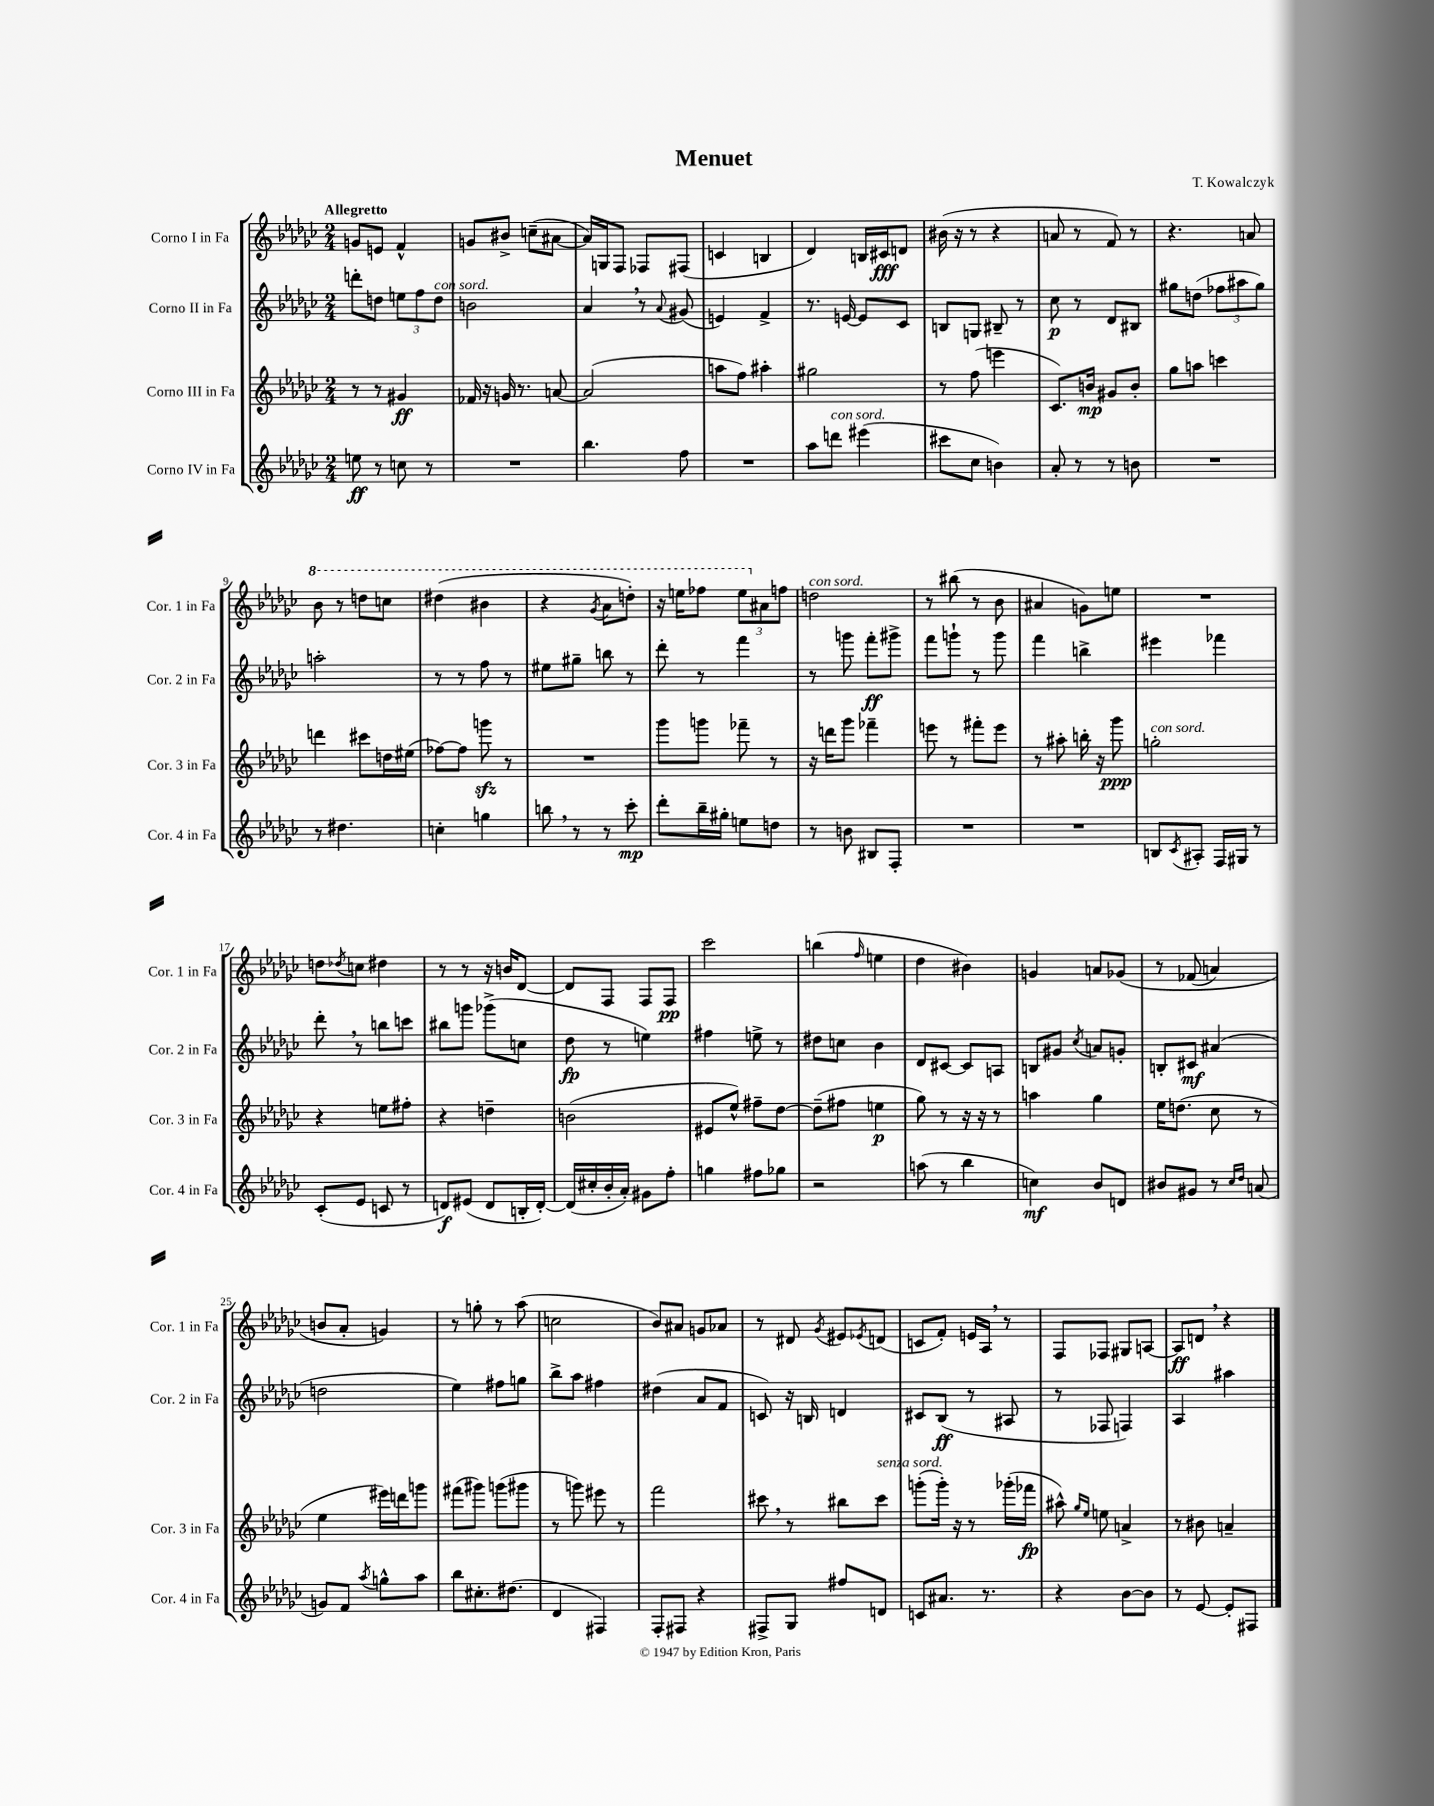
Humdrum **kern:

**kern	**kern	**kern	**kern
*staff4	*staff3	*staff2	*staff1
*clefG2	*clefG2	*clefG2	*clefG2
*k[b-e-a-d-g-c-]	*k[b-e-a-d-g-c-]	*k[b-e-a-d-g-c-]	*k[b-e-a-d-g-c-]
*M2/4	*M2/4	*M2/4	*M2/4
8ee	8r	8ddd'	8g
8r	8r	8dd	8e
8cc	4g#	12ee	4f^^
.	.	12ff	.
8r	.	.	.
.	.	12dd	.
=	=	=	=
2r	16f-	2b	8g
.	16r	.	.
.	16g	.	8b#^
.	8.r	.	.
.	.	.	(8cc~
.	[8a	.	[8a#
=	=	=	=
4.bb-	(2a]	4a-	16a#])
.	.	.	16G
.	.	.	8F
.	.	8r	8F-
.	.	8qqa-	.
8ff	.	(8g#	(8F#
=	=	=	=
2r	8aa	4e)	4c
.	8ff)	.	.
.	4aa#'	4f^	4B
=	=	=	=
8aa-	2gg#	8.r	4d-)
8ddd	.	.	.
.	.	[16e	.
(4eee#	.	8e]	16B
.	.	.	16c#
.	.	8c-	8d
=	=	=	=
8ccc#	8r	8B	(16b#
.	.	.	16r
8cc-	(8ff	8G	8r
4b)	4eee	8B#~	4r
.	.	8r	.
=	=	=	=
8a-'	8.c-)	8cc-	8a
8r	.	8r	8r
.	16b	.	.
8r	8g#	8d-	8f)
8b	8b'	8B#	8r
=	=	=	=
2r	8gg-	8gg#	4.r
.	8aa	(8dd	.
.	4ccc	12ff-	.
.	.	12aa#	.
.	.	.	8a
.	.	12gg#)	.
=	=	=	=
8r	4ddd	2aa'	8bb-
4.dd#	.	.	8r
.	8ccc#	.	8ddd
.	16dd	.	8ccc
.	(16ee#	.	.
=	=	=	=
4cc'	[8ff-)	8r	(4ddd#
.	8ff-]	8r	.
4gg	8ggg	8ff	4bb#
.	8r	8r	.
=	=	=	=
8bb	2r	8ee#	4r
8r	.	8gg#~	.
.	.	.	8qgg-
8r	.	8bb	8aa-
8ccc-'	.	8r	8ddd')
=	=	=	=
8ddd-'	8ggg-	8ddd-'	16r
.	.	.	16eee
16bb-~	8ggg	8r	8fff-
16gg#'	.	.	.
8ee	8fff-~	4fff	12eee
.	.	.	12a#
8dd	8r	.	.
.	.	.	12ff
=	=	=	=
8r	16r	8r	2dd
.	16ddd	.	.
8b	8ggg-	8ggg	.
8B#	4fff-~	8fff'	.
8F'	.	8ggg#^	.
=	=	=	=
2r	8eee	8fff	8r
.	8r	8ggg`	(8bb#
.	8fff#'	8r	8r
.	8eee	8ggg	8b-
=	=	=	=
2r	8r	4fff	4a#
.	8aa#'	.	.
.	16bb'	4bb^	8g)
.	16r	.	.
.	8ggg-	.	8ee
=	=	=	=
8B	2gg'	4eee#	2r
8qc-	.	.	.
8A#'	.	.	.
16F	.	4fff-	.
16G#	.	.	.
8r	.	.	.
=	=	=	=
(8c-'	4r	8ddd-'	8dd
.	.	.	8qdd-
8e-	.	8r	8cc
8c	8ee	8bb	4dd#
8r	8ff#'	8ccc	.
=	=	=	=
8d)	4r	8bb#	8r
(8e#	.	8ggg	8r
8d	4dd~	(8ggg-^	16r
.	.	.	16b
16B'	.	8cc	[8d-
[16d')	.	.	.
=	=	=	=
(16d]	(2b	8dd-	8d-]
16cc#'	.	.	.
16b-'	.	8r	8F
16a-')	.	.	.
8g#	.	4ee)	8F
8ff'	.	.	8F
=	=	=	=
4gg	8e#	4ff#	2ccc-
.	8ee-^^)	.	.
8ff#	8ff#~	8ee^	.
8gg-	[8dd-	8r	.
=	=	=	=
2r	(8dd-~]	8dd#	(4bb
.	8ff#	8cc	.
.	.	.	16qqff
.	4ee	4b-	4ee
=	=	=	=
(8aa	8gg-)	8d-	4dd-
8r	8r	[8c#	.
4bb-	16r	8c#]	4b#)
.	16r	.	.
.	8r	8A	.
=	=	=	=
4cc)	4aa	8B	4g
.	.	8g#	.
.	.	8qcc-	.
8b-	4gg-	8a	8a
8d	.	8g'	&(8g-
=	=	=	=
8b#	16ee-	8B'	8r
.	(8.dd	.	.
8g#	.	8c#	(8f-
8r	8cc-	(4a#	4a)
16qqcc-	.	.	.
16qqdd-	.	.	.
(8a	8r	.	.
=	=	=	=
8g)	4ee-	2dd	8b
8f	.	.	8a-'
8qaa-	.	.	.
8gg^^	16eee#)	.	4g&)
.	16ddd	.	.
8aa-	8ggg	.	.
=	=	=	=
8bb-	(8fff#	4ee-)	8r
8.cc#'	8ggg#)	.	8gg'
.	(8ggg	8ff#	8r
(8.dd#	.	.	.
.	8ggg#	8gg	(8aa-
=	=	=	=
4d-	8r	8bb-^	2cc
.	8ggg)	8aa-	.
4F#)	8eee#	4ff#	.
.	8r	.	.
=	=	=	=
8F'	2fff	(4dd#	8b-)
8F#	.	.	8a#
4r	.	8a-	8g
.	.	8f	8a-
=	=	=	=
8F#^	8ccc#	8c)	8r
8G-	8r	16r	8d#
.	.	16B	.
.	.	.	8qg-
8ff#	8bb#	4d	8e#
.	.	.	8qe-
8d	8ccc#	.	(8d
=	=	=	=
8c	(8ggg'	8c#	8c
8.a#	16ggg')	(8B-	8f')
.	16r	.	.
.	8r	8r	16e
8.r	.	.	16A-
.	(16ggg-'	8A#	8r
.	16fff-	.	.
=	=	=	=
4r	8aa#^^)	8r	8F
.	16qqgg-	.	.
.	16qqee-	.	.
.	8ee	8F-	8F-
[8b-	4a^	4F)	8G#
8b-]	.	.	[8A
=	=	=	=
8r	8r	4A-	8A]
[8e-	8b#	.	8d
8e-']	4a~	4aa#	4r
8F#	.	.	.
==	==	==	==
*-	*-	*-	*-
